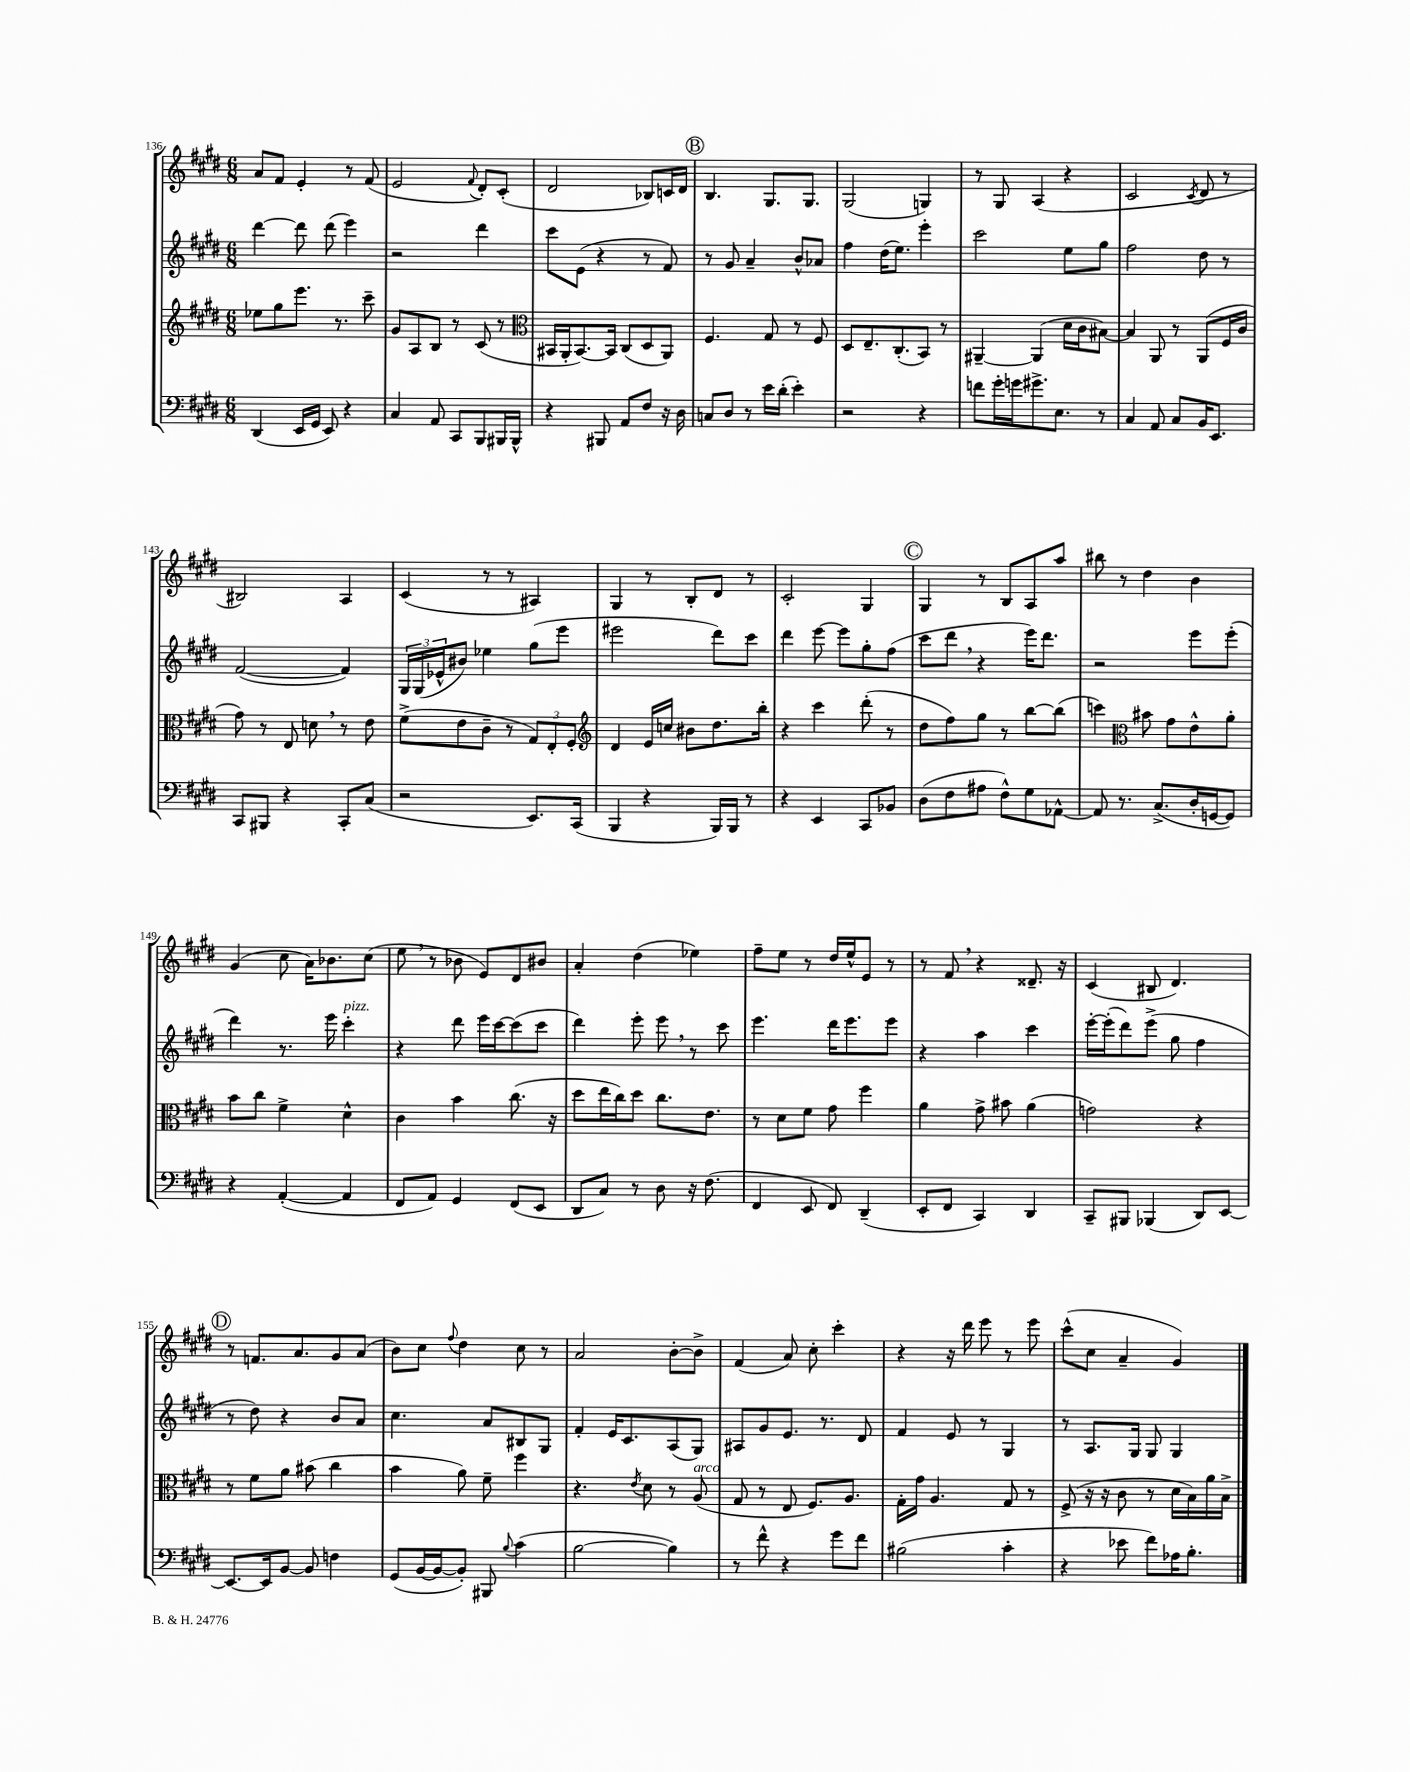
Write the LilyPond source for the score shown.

<<
\new StaffGroup <<
\new Staff = "s0" {
    \clef treble \key e \major \numericTimeSignature \time 6/8
    a'8 fis'8 e'4-. r8 fis'8( |
    e'2 \appoggiatura { fis'8 } dis'8-.) cis'8-.( |
    dis'2 bes8) c'16 dis'16 |
    \mark \markup { \circle "B" } b4. gis8. gis8. |
    gis2( g4) |
    r8 gis8 a4( r4 |
    cis'2 \acciaccatura { cis'8 } dis'8 r8 |
    bis2) a4 |
    cis'4( r8 r8 ais4) |
    gis4 r8 b8-. dis'8 r8 |
    cis'2-. gis4 |
    \mark \markup { \circle "C" } gis4 r8 b8 a8 a''8 |
    bis''8 r8 dis''4 b'4 |
    gis'4( cis''8 a'16) bes'8. cis''8( |
    e''8 \breathe r8 bes'8 e'8) dis'8 bis'8 |
    a'4-. dis''4( ees''4) |
    fis''8-- e''8 r8 dis''16 e''16-^ e'8 r8 |
    r8 fis'8 \breathe r4 disis'8.-- r16 |
    cis'4( bis8 dis'4.) |
    \mark \markup { \circle "D" } r8 f'8. a'8. gis'8 a'8( |
    b'8) cis''8 \appoggiatura { fis''8 } dis''4 cis''8 r8 |
    a'2 b'8~-. b'8-> |
    fis'4( a'8) cis''8-. cis'''4-. |
    r4 r16 dis'''16 e'''8 r8 e'''8 |
    cis'''8-^( cis''8 a'4-- gis'4) \bar "|." |
}
\new Staff = "s1" {
    \clef treble \key e \major \numericTimeSignature \time 6/8
    dis'''4~ dis'''8 dis'''8( e'''4) |
    r2 dis'''4 |
    cis'''8 e'8( r4 r8 fis'8) |
    \mark \markup { \circle "B" } r8 gis'8 a'4-- b'8-^ aes'8 |
    fis''4 dis''16( e''8.) e'''4-. |
    cis'''2 e''8 gis''8 |
    fis''2 dis''8 r8 |
    fis'2~( fis'4) |
    \tuplet 3/2 { gis16 gis16( ees'16-^ } bis'8) ees''4 gis''8( e'''8 |
    eis'''2 dis'''8) cis'''8 |
    dis'''4 e'''8~ e'''8 gis''8-. fis''8( |
    \mark \markup { \circle "C" } cis'''8 dis'''8 \breathe r4 e'''16) dis'''8. |
    r2 e'''8 e'''8-.( |
    dis'''4) r8. e'''16 cis'''4-.^\markup { \italic "pizz." } |
    r4 dis'''8 e'''16 cis'''16~ cis'''8( cis'''8 |
    dis'''4) e'''8-. e'''8 \breathe r8 cis'''8 |
    e'''4. dis'''16 e'''8. e'''8 |
    r4 a''4 cis'''4 |
    e'''16~-. e'''16-.( dis'''8) e'''8->( gis''8 fis''4 |
    \mark \markup { \circle "D" } r8 dis''8) r4 b'8 a'8 |
    cis''4. a'8 bis8 gis8 |
    fis'4-. e'16 cis'8. a8( gis8) |
    ais8 gis'8 e'8. r8. dis'8 |
    fis'4 e'8 r8 gis4 |
    r8 a8. gis16 gis8 gis4 \bar "|." |
}
\new Staff = "s2" {
    \clef treble \key e \major \numericTimeSignature \time 6/8
    ees''8 gis''8 e'''8. r8. cis'''8-- |
    gis'8 a8 b8 r8 cis'8( r8 |
    \clef alto bis,16 a,16-. bis,8.~) bis,16 cis8( dis8 a,8) |
    \mark \markup { \circle "B" } fis4. gis8 r8 fis8 |
    dis8 e8.-- cis8.-.( b,8) r8 |
    ais,4~-- ais,4( dis'16 cis'16 bis8~) |
    bis4 a,8 r8 a,8( fis16 cis'16 |
    gis'8) r8 e8 d'8 \breathe r8 e'8 |
    fis'8->( e'8 cis'8-- r8 \tuplet 3/2 { gis8) e8-. fis8-. } |
    \clef treble dis'4 e'16 c''16 bis'8 dis''8. b''16-. |
    r4 cis'''4 dis'''8-.( r8 |
    \mark \markup { \circle "C" } dis''8 fis''8) gis''8 r8 b''8~ b''8( |
    c'''4) \clef alto bis'8 gis'8 e'8-^ a'8-. |
    b'8 cis''8 fis'4-> dis'4-^ |
    cis'4 b'4 cis''8.( r16 |
    dis''8 e''16 cis''16) dis''8 cis''8. e'8. |
    r8 dis'8 fis'8 gis'8 fis''4 |
    a'4 gis'8-> bis'8 a'4( |
    g'2) r4 |
    \mark \markup { \circle "D" } r8 fis'8 a'8 bis'8( cis''4 |
    b'4 a'8) fis'8-- fis''4 |
    r4. \acciaccatura { e'8 } dis'8 r8 a8^\markup { \italic "arco" }( |
    gis8 r8 e8 fis8.) a8. |
    gis16-. gis'16 a4. gis8 r8 |
    fis8->( r16 r16 cis'8 r8 dis'16 b16) a'16 b16-> \bar "|." |
}
\new Staff = "s3" {
    \clef bass \key e \major \numericTimeSignature \time 6/8
    dis,4( e,16 gis,16 e,8) r4 |
    cis4 a,8 cis,8 b,,8 bis,,16 bis,,16-^ |
    r4 bis,,8 a,8 fis8 r16 dis16 |
    \mark \markup { \circle "B" } c8 dis8 r8 e'16 dis'16-.( e'4-.) |
    r2 r4 |
    f'8 gis'16-. g'16 gis'8.-> e8. r8 |
    cis4 a,8 cis8 b,16 e,8. |
    cis,8 bis,,8 r4 cis,8-. cis8( |
    r2 e,8.) cis,16( |
    b,,4 r4 b,,16) b,,16 r8 |
    r4 e,4 cis,8 bes,8 |
    \mark \markup { \circle "C" } dis8( fis8 ais8 fis8-^) gis8 aes,8~-^ |
    aes,8 r8. cis8.->( dis16-. g,16~ g,8) |
    r4 a,4~-.( a,4 |
    fis,8 a,8) gis,4 fis,8( e,8 |
    dis,8 cis8) r8 dis8 r16 fis8.( |
    fis,4 e,8 fis,8) dis,4--( |
    e,8-. fis,8 cis,4) dis,4 |
    cis,8-- bis,,8 bes,,4( dis,8) e,8~ |
    \mark \markup { \circle "D" } e,8.~ e,16 b,8~ b,8 f4 |
    gis,8( b,16~ b,16~ b,8-.) bis,,8 \appoggiatura { b8 } cis'4( |
    b2~ b4) |
    r8 fis'8-^ r4 gis'8 fis'8 |
    bis2( cis'4-. |
    r4 ees'8 fis'8) aes16 b8.-. \bar "|." |
}
>>
>>
\layout { \context { \Score currentBarNumber = #136 } }
